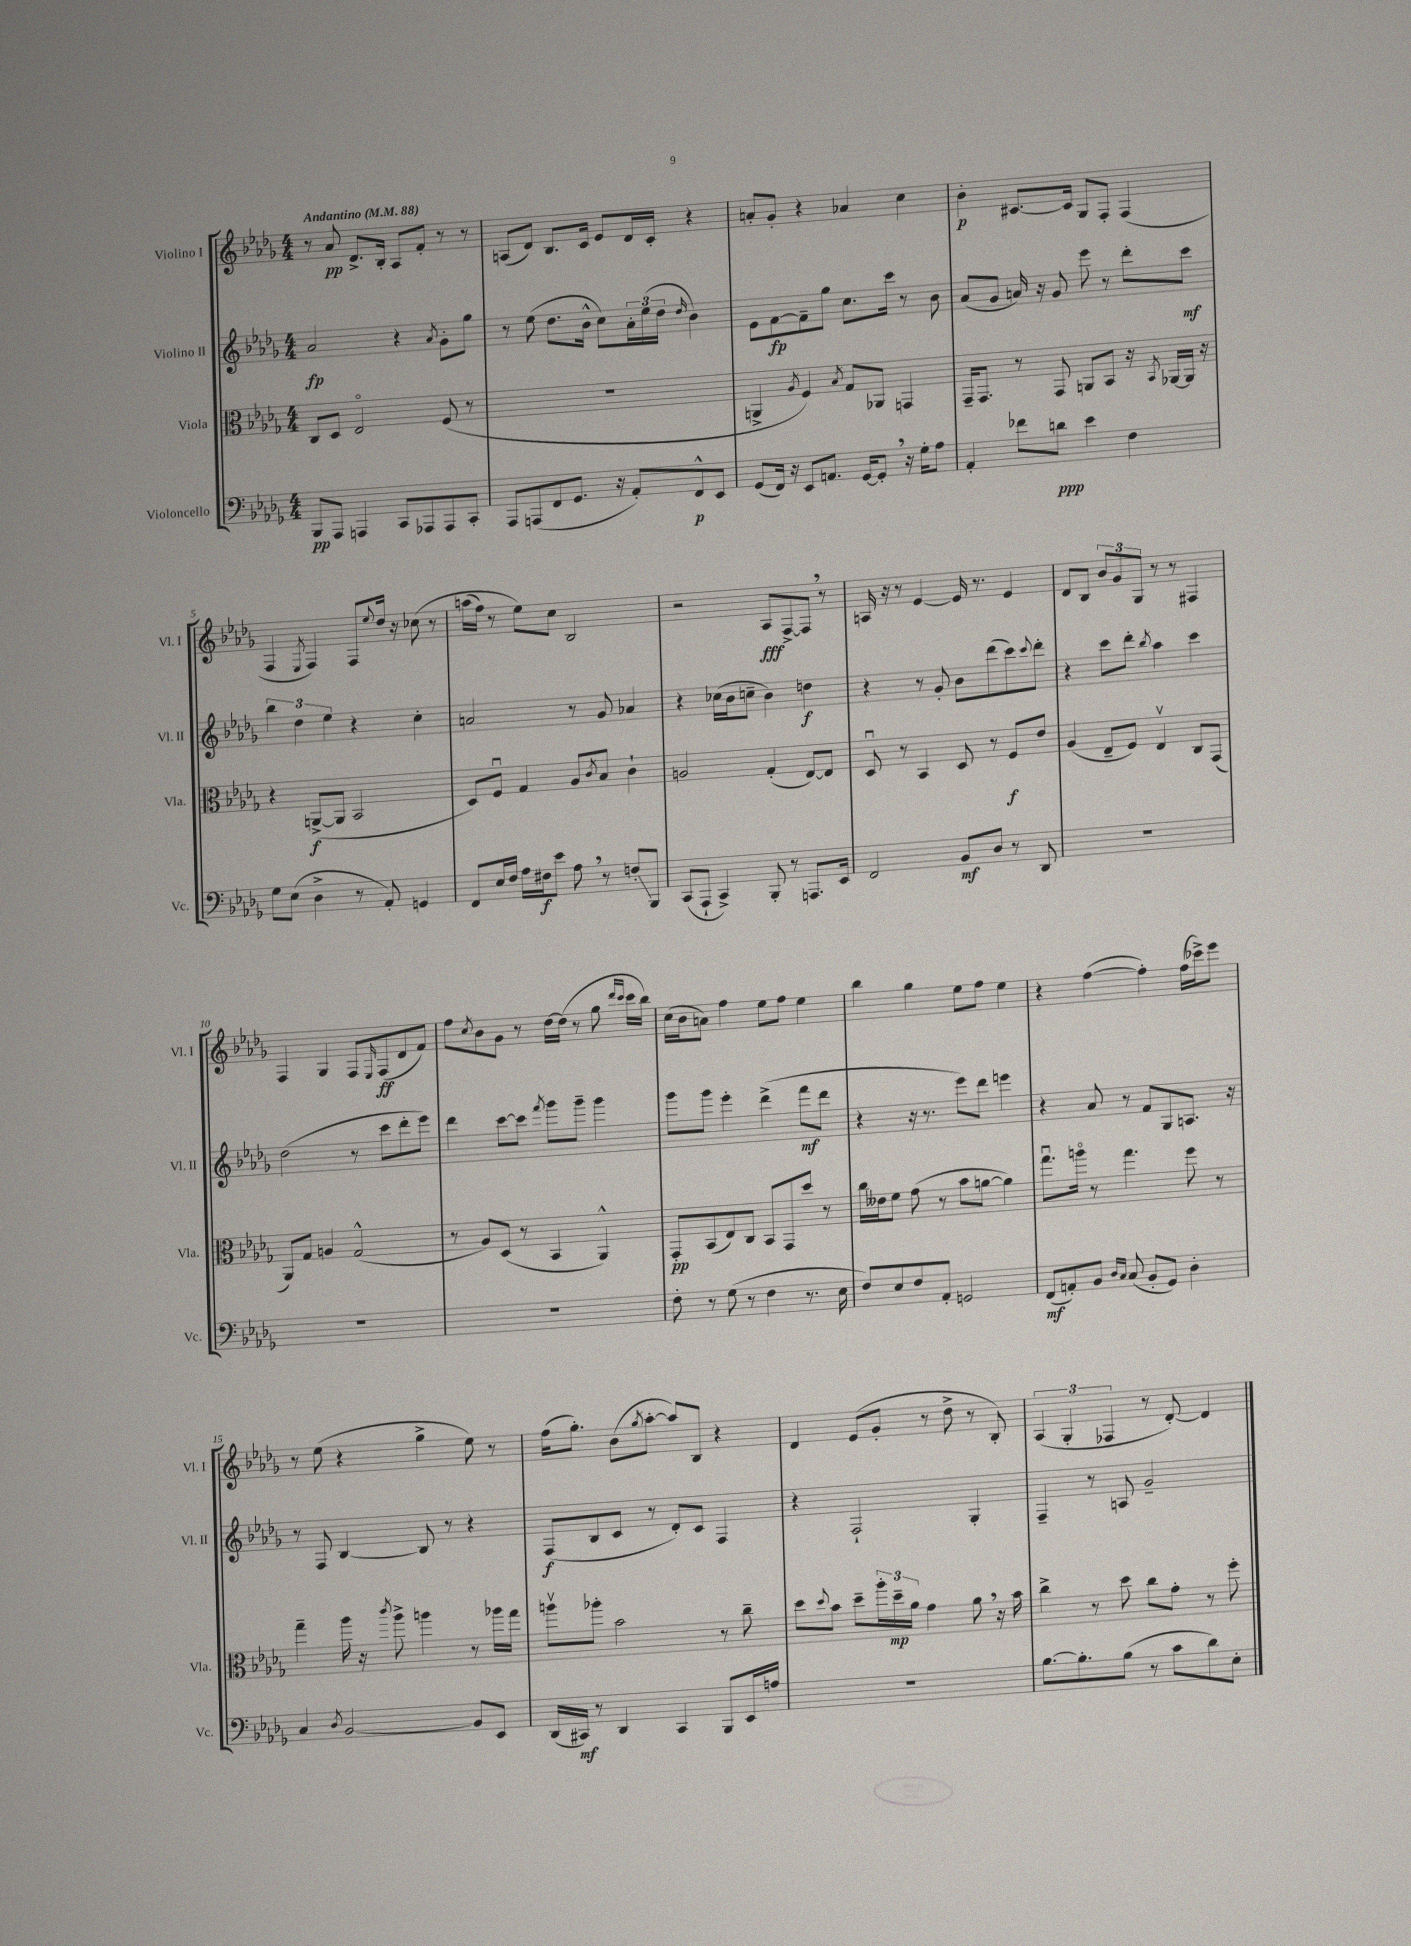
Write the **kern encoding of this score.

**kern	**kern	**kern	**kern
*staff4	*staff3	*staff2	*staff1
*clefF4	*clefC3	*clefG2	*clefG2
*k[b-e-a-d-g-]	*k[b-e-a-d-g-]	*k[b-e-a-d-g-]	*k[b-e-a-d-g-]
*M4/4	*M4/4	*M4/4	*M4/4
*MM88	*MM88	*MM88	*MM88
8BBB-	8C	2a-	8r
8AAA-	8D-	.	8a-
4AAA	2E-o	.	8.d-^
.	.	.	16B-'
8CC	.	4r	8A-
8AAA-	.	.	8f'
.	.	8qa-	.
8AAA-	(8F	8g-'	8r
8CC'	8r	8gg-	8r
=	=	=	=
8AAA-	1r	8r	(8A
(8AAA	.	(8ee-	8d-)
8FF	.	8.dd-	8.B-
8.GG-	.	.	.
.	.	16b-^^	16c
.	.	8cc)	8e-
16r	.	.	.
8AA-')	.	24a-'	16d-
.	.	(24ee-	.
.	.	.	16c'
.	.	24dd-	.
.	.	16qqdd-	.
8FF^^	.	4b-)	4r
8EE-	.	.	.
=	=	=	=
(8GG-	4AA^	8e-	8a'
16FF)	.	[8f	8g-'
16r	.	.	.
.	8qA-	.	.
8EE-	4F)	8f~]	4r
8.AA	.	8gg-	.
.	8qB-	.	.
.	8G-	8.cc	4a-
[16GG-	.	.	.
8GG-']	8AA-	.	.
.	.	16ccc	.
16r	4GG	8r	4cc
16G-'	.	.	.
8A-	.	8b-	.
=	=	=	=
4AA-'	16GG-~	(8a-	4b-'
.	8.GG-	.	.
.	.	8g-	.
8f-	8r	16a)	[8.c#
.	.	16r	.
8d	8GG-	8g-	.
.	.	.	16c#]
4e-	8AA	8eee-	8G-
.	8BB-	8r	8F'
4F	16r	8ddd-'	(4F
.	8qBB-	.	.
.	[16AA-	.	.
.	16AA-]	8ccc	.
.	16r	.	.
=	=	=	=
8G-	4r	6bb-	4F
(8E-	.	.	.
.	.	6dd-	.
.	.	.	8qE-
4D-^	([8AA^	.	4F)
.	.	6ee-	.
.	8AA]	.	.
8r	2BB-	4r	8F
.	.	.	8qqee-
8AA-')	.	.	16dd-
.	.	.	16r
4GG	.	4cc'	&(8cc-
.	.	.	8r
=	=	=	=
8FF	8D-)	2a	(16aa
.	.	.	16ff)
16E-	8Fu	.	8r
16F	.	.	.
16A-	4G-	.	8ee-&)
16F#	.	.	.
8e-	.	.	8cc
8A-	8A-	8r	2B-
.	8qc	.	.
8r	8B-	8g-	.
8F'	4c`	4a-	.
8BBB-	.	.	.
=	=	=	=
(8CC	2A	4r	2r
8AAA-`	.	.	.
4CC^)	.	(16cc-	.
.	.	16b-	.
.	.	8cc~	.
8BBB-'	(4G-'	4b-)	8A-
8r	.	.	[8F^
8.AAA	[8E-)	4dd	8F]
.	8E-]	.	8r
16EE-	.	.	.
=	=	=	=
2FF	8D-u	4r	16A
.	.	.	16r
.	8r	.	8r
.	4BB-	8r	[4e-
.	.	8g-'	.
8BB-	8D-	8b-	16e-]
.	.	.	8.r
8D-	8r	(8ddd-	.
8r	8F	8ccc)	4e-
.	.	8qqccc	.
8DD-	8e-	8ddd-'	.
=	=	=	=
1r	(4A-	4r	8d-
.	.	.	8B-
.	8E-~	8ccc	12b-
.	.	.	12g-
.	8F)	8ddd-'	.
.	.	.	12G-
.	.	8qbb-	.
.	4E-v	4aa-	8r
.	.	.	8r
.	8C	4ccc	4F#
.	(8GG-	.	.
=	=	=	=
1r	8AA-)	(2dd-	4F
.	8G-	.	.
.	4A	.	4G-
.	(2G-^^	8r	8F
.	.	.	16qqE-
.	.	8ccc	(8F
.	.	8ddd-'	8d-
.	.	8eee-)	8f)
=	=	=	=
1r	8r	4ddd-	8ff
.	.	.	8qcc
.	8A-)	.	8b-
.	(8D-	[8ccc	8g-
.	8r	8ccc]	8r
.	.	8qfff	.
.	4BB-	8ggg-	[16dd-
.	.	.	(16dd-]
.	.	8ggg-~	8r
.	4AA-^^)	4ggg-	8gg-
.	.	.	16qqddd-
.	.	.	16qqccc
.	.	.	16ccc
.	.	.	16bb-)
=	=	=	=
8F'	8GG-'	8ggg-	(16cc
.	.	.	16b-
8r	(8BB-	8ggg-	8a)
(8G-	8E-)	4eee-'	4ff
8r	8C	.	.
4F	8BB-	(4ddd-^	8ee-
.	8GG-	.	8ff
8.r	8dd-	8fff	4ee-
.	8r	8ddd-	.
16E-	.	.	.
=	=	=	=
8F)	16cc	4r	4bb-
.	16e--	.	.
8E-	8f	.	.
8F	(8g-	16r	4gg-
.	.	8.r	.
8AA-'	8r	.	.
2GG	8b-	8eee-)	8ee-
.	[8a	8ddd-	8ff
.	4a])	4eee	4ee-
=	=	=	=
(8FF	8.gg-u	4r	4r
8AA')	.	.	.
.	16aao	.	.
8BB-	8r	8a-	([4ff
16qqD-	.	.	.
16qqC	.	.	.
(8C	4.gg-	8r	.
8BB-'	.	8f	4ff'])
8GG-)	.	8G-	.
4D-'	8ff	8.A	(16ff
.	.	.	16ccc-^)
.	8r	.	8eee-
.	.	16r	.
=	=	=	=
4C	4gg-~	8r	8r
.	.	8F	(8ee-
8qD-	.	.	.
[2BB-	16aa-	[4B-	4r
.	16r	.	.
.	8qccc	.	.
.	8aa-^	.	.
.	4aa	8B-]	4gg-^
.	.	8r	.
8BB-]	8r	4r	8ee-)
8EE-	16aa-	.	8r
.	16gg-	.	.
=	=	=	=
(16DD-	8aav	(8F	(16ff
16CC#)	.	.	8.gg-')
8r	8aa-'	8B-	.
4DD-	2b-	8c	(8b-
.	.	.	8qgg-
.	.	8r	[8aa-'
4CC#	.	8d-')	8aa-])
.	.	8c	8B-
8BBB-	8r	4F	4r
16EE-	8cc~	.	.
16A	.	.	.
=	=	=	=
1r	8dd-	4r	4d-
.	8qqdd-	.	.
.	8b-	.	.
.	8dd-~	2F`	(8e-
.	24aa-'	.	8g-'
.	24dd-~	.	.
.	24a-	.	.
.	4g-	.	8r
.	.	.	8dd-^
.	8a-	4G-'	8r
.	16r	.	8B-')
.	16b-	.	.
=	=	=	=
[8.B-	4cc^	4F~	(6A-
.	.	.	6G-'
8.B-']	.	.	.
.	8r	8r	.
.	.	.	6F-
(8B-	8dd-	8A	.
8r	8cc	2g-~	8r
8c	8g-'	.	[8d-')
8d-)	8r	.	4d-]
8E-'	8ff'	.	.
==	==	==	==
*-	*-	*-	*-
